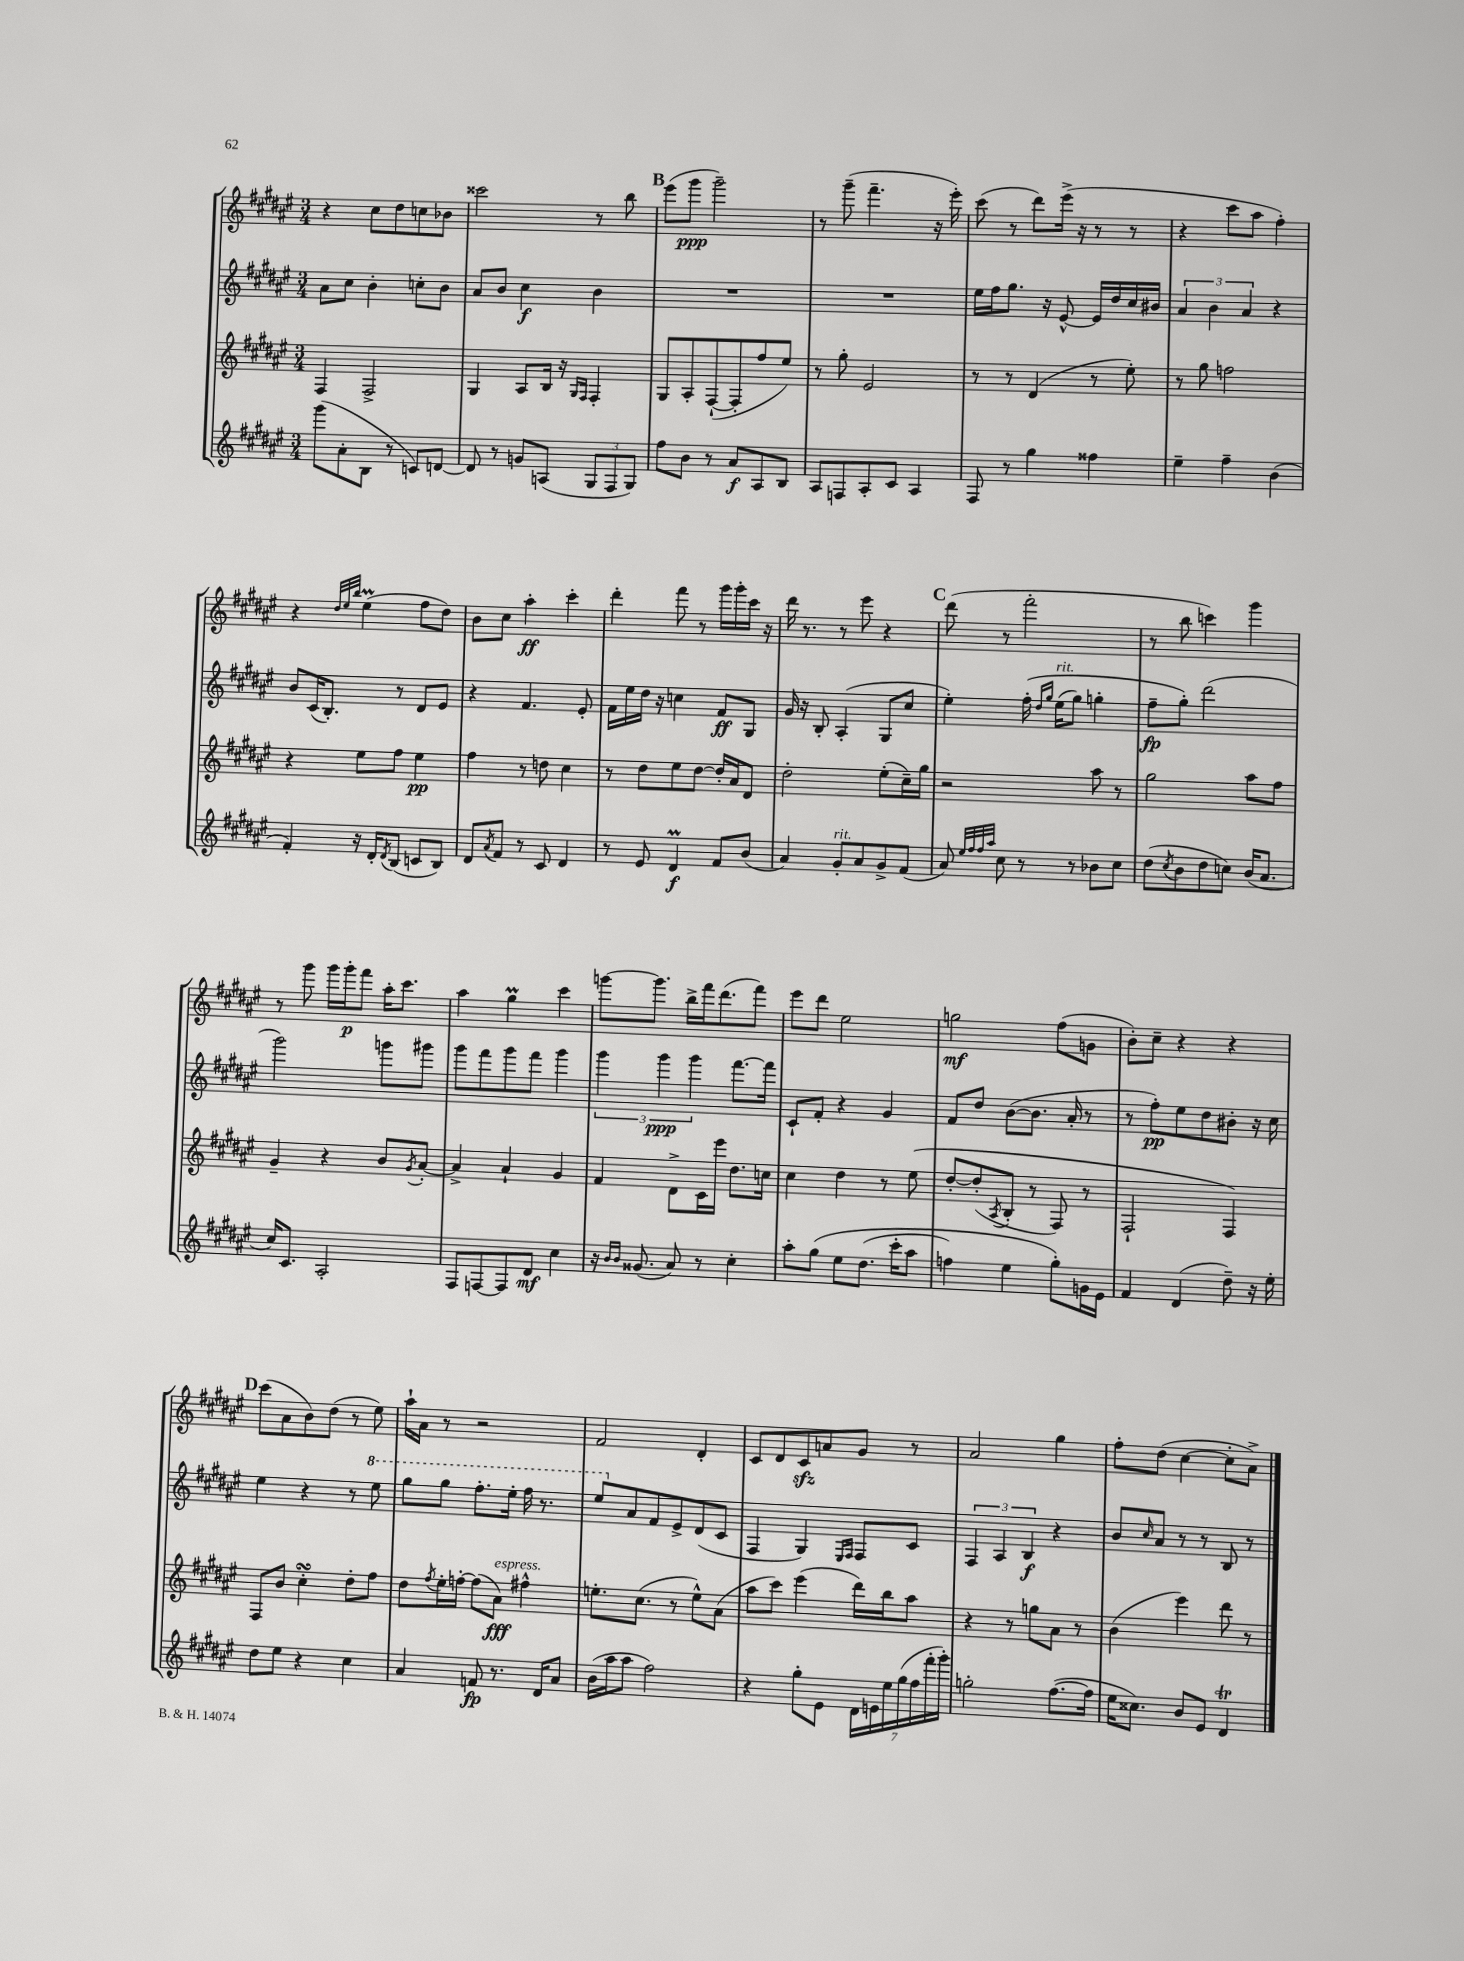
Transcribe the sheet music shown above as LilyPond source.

<<
\new StaffGroup <<
\new Staff = "s0" {
    \clef treble \key fis \major \numericTimeSignature \time 3/4
    r4 cis''8 dis''8 c''8 bes'8 |
    cisis'''2 r8 b''8 |
    \mark \markup { \bold "B" } eis'''8( gis'''8\ppp gis'''2--) |
    r8 gis'''8--( fis'''4.-- r16 eis'''16-.) |
    cis'''8( r8 dis'''8) eis'''16->( r16 r8 r8 |
    r4 cis'''8 ais''8 fis''4-.) |
    r4 \grace { dis''32 eis''32 b''32 } eis''4\prall( fis''8 dis''8) |
    b'8 cis''8 ais''4-.\ff cis'''4-. |
    dis'''4-. fis'''8 r8 gis'''16 gis'''16-. cis'''16 r16 |
    dis'''16 r8. r8 eis'''8 r4 |
    \mark \markup { \bold "C" } dis'''8( r8 fis'''2-. |
    r8 b''8 c'''4) gis'''4 |
    r8 gis'''8 gis'''16 gis'''16-.\p fis'''8 ais''16-. cis'''8. |
    ais''4 gis''4\prall cis'''4 |
    g'''8~ g'''8. b''16-> fis'''16 dis'''8.( fis'''8) |
    eis'''8 dis'''8 eis''2 |
    g''2\mf fis''8( g'8 |
    b'8-.) cis''8-- r4 r4 |
    \mark \markup { \bold "D" } cis'''8( ais'8 b'8) dis''8( r8 eis''8) |
    ais''16-! ais'16 r8 r2 |
    fis'2 dis'4-. |
    cis'8 dis'8 cis'8\sfz a'8 gis'8 r8 |
    ais'2 gis''4 |
    fis''8-. dis''8( cis''4~ cis''8-. ais'8->) \bar "|." |
}
\new Staff = "s1" {
    \clef treble \key fis \major \numericTimeSignature \time 3/4
    ais'8 cis''8 b'4-. c''8-. b'8 |
    ais'8 b'8 cis''4\f b'4 |
    \mark \markup { \bold "B" } R2. |
    R2. |
    eis''16 fis''16 gis''8. r16 eis'8~-^ eis'16 dis''16 cis''16 bis'16 |
    \tuplet 3/2 { ais'4 b'4 ais'4 } r4 |
    b'8 cis'16( b8.-.) r8 dis'8 eis'8 |
    r4 fis'4. eis'8-. |
    fis'16 eis''16 dis''16 r16 c''4 fis'8\ff gis8 |
    gis'16 r16 b8-. ais4-.( gis8 cis''8 |
    \mark \markup { \bold "C" } eis''4-.) fis''16-.\( \grace { dis''16 gis''16 } eis''16^\markup { \italic "rit." }( gis''8) g''4-. |
    fis''8--\fp gis''8-.\) dis'''2( |
    gis'''2) g'''8 gis'''8 |
    gis'''8 fis'''8 gis'''8 fis'''8 gis'''4 |
    \tuplet 3/2 { gis'''4 gis'''4\ppp gis'''4 } fis'''8.~ fis'''16 |
    cis'8-! fis'8-. r4 gis'4 |
    fis'8 dis''8 b'8~( b'8. ais'16-. r8 |
    r8 fis''8-.\pp) eis''8 dis''8 bis'8-. r16 cis''16 |
    \mark \markup { \bold "D" } eis''4 r4 r8 \ottava #1 eis'''8 |
    gis'''8 gis'''8 fis'''8.-. eis'''16-. fis'''16 r8. |
    eis'''8 \ottava #0 ais'8 fis'8 eis'8-> dis'8( cis'8 |
    fis4 gis4) \grace { eis16 fis16 } fis8 cis'8 |
    \tuplet 3/2 { fis4 ais4 b4\f } r4 |
    b'8 \grace { cis''16 } ais'8 r8 r8 b8 r8 \bar "|." |
}
\new Staff = "s2" {
    \clef treble \key fis \major \numericTimeSignature \time 3/4
    fis4 fis2-> |
    gis4 ais8 b16 r16 \grace { gis16 fis16 } fis4-. |
    \mark \markup { \bold "B" } gis8 ais8-. fis8~-!( fis8-. fis''8 eis''8) |
    r8 gis''8-. eis'2 |
    r8 r8 dis'4( r8 eis''8-.) |
    r8 gis''8 f''2 |
    r4 eis''8 fis''8 eis''4\pp |
    fis''4 r8 d''8 cis''4 |
    r8 dis''8 eis''8 dis''8~ dis''16-. ais'16 dis'8 |
    dis''2-. eis''8-.( cis''16--) gis''16 |
    \mark \markup { \bold "C" } r2 ais''8 r8 |
    gis''2 ais''8 fis''8 |
    gis'4-- r4 b'8 \acciaccatura { gis'8 } ais'8~-. |
    ais'4-> ais'4-! gis'4 |
    fis'4 dis'8-> cis'16 eis'''16 dis''8. c''16 |
    cis''4 dis''4 r8 eis''8\( |
    dis''8~-. dis''8-.( \acciaccatura { ais8 } b8-. r8 fis8) r8 |
    fis2-! fis4\) |
    \mark \markup { \bold "D" } fis8 b'8 cis''4-.\turn dis''8-. fis''8 |
    dis''8 \acciaccatura { fis''8 } eis''16-. f''16~-. f''8( ais'8\fff^\markup { \italic "espress." }) fis''4-^ |
    e''8.-. cis''8.( r8 e''8-^) ais'8( |
    ais''8 cis'''8) eis'''4( dis'''16) b''16 ais''8 |
    r4 r8 g''8 ais'8 r8 |
    b'4( eis'''4) dis'''8 r8 \bar "|." |
}
\new Staff = "s3" {
    \clef treble \key fis \major \numericTimeSignature \time 3/4
    gis'''8( ais'8-. b8 r8 c'8) d'8~ |
    d'8 r8 g'8 a8( \tuplet 3/2 { gis8 fis8 gis8) } |
    \mark \markup { \bold "B" } fis''8 b'8 r8 ais'8\f ais8 b8 |
    ais8 f8 ais8-. cis'8 ais4 |
    fis8 r8 gis''4 fisis''4 |
    eis''4-- fis''4-- b'4( |
    fis'4-.) r16 dis'16-. \acciaccatura { dis'8 } b8( c'8 b8) |
    dis'8 \acciaccatura { ais'8 } fis'8 r8 cis'8 dis'4 |
    r8 eis'8 dis'4\prall\f fis'8 b'8( |
    ais'4) gis'8-.^\markup { \italic "rit." } ais'8 gis'8-> fis'8( |
    \mark \markup { \bold "C" } ais'8) \grace { eis''32 fis''32 fis''32 ais''32 } cis''8 r8 r8 bes'8 cis''8 |
    dis''8( \acciaccatura { cis''8 } b'8 dis''8 c''8) b'16( ais'8. |
    cis''16) cis'8. ais2-. |
    fis8 f8~ f8 dis'8\mf cis''4 |
    r16 \grace { b'16 b'16 } gisis'8.( ais'8) r8 cis''4-. |
    ais''8-. gis''8\( eis''8 dis''8.( cis'''16-. ais''8 |
    f''4) eis''4 gis''8-.\) g'16 eis'16 |
    fis'4 dis'4( dis''8--) r16 eis''16-. |
    \mark \markup { \bold "D" } dis''8 eis''8 r4 cis''4 |
    ais'4 f'8\fp r8. dis'16 ais'8 |
    b'16( ais''16 ais''8 fis''2) |
    r4 gis''8-. eis'8 \tuplet 7/4 { dis'16 e'16 eis''16 gis''16( fis''16 fis'''16-. gis'''16-.) } |
    g''2-. fis''8.~( fis''16 |
    eis''16 cisis''8.) b'8 eis'8 dis'4\trill \bar "|." |
}
>>
>>
\layout { \context { \Score \remove "Bar_number_engraver" } }
